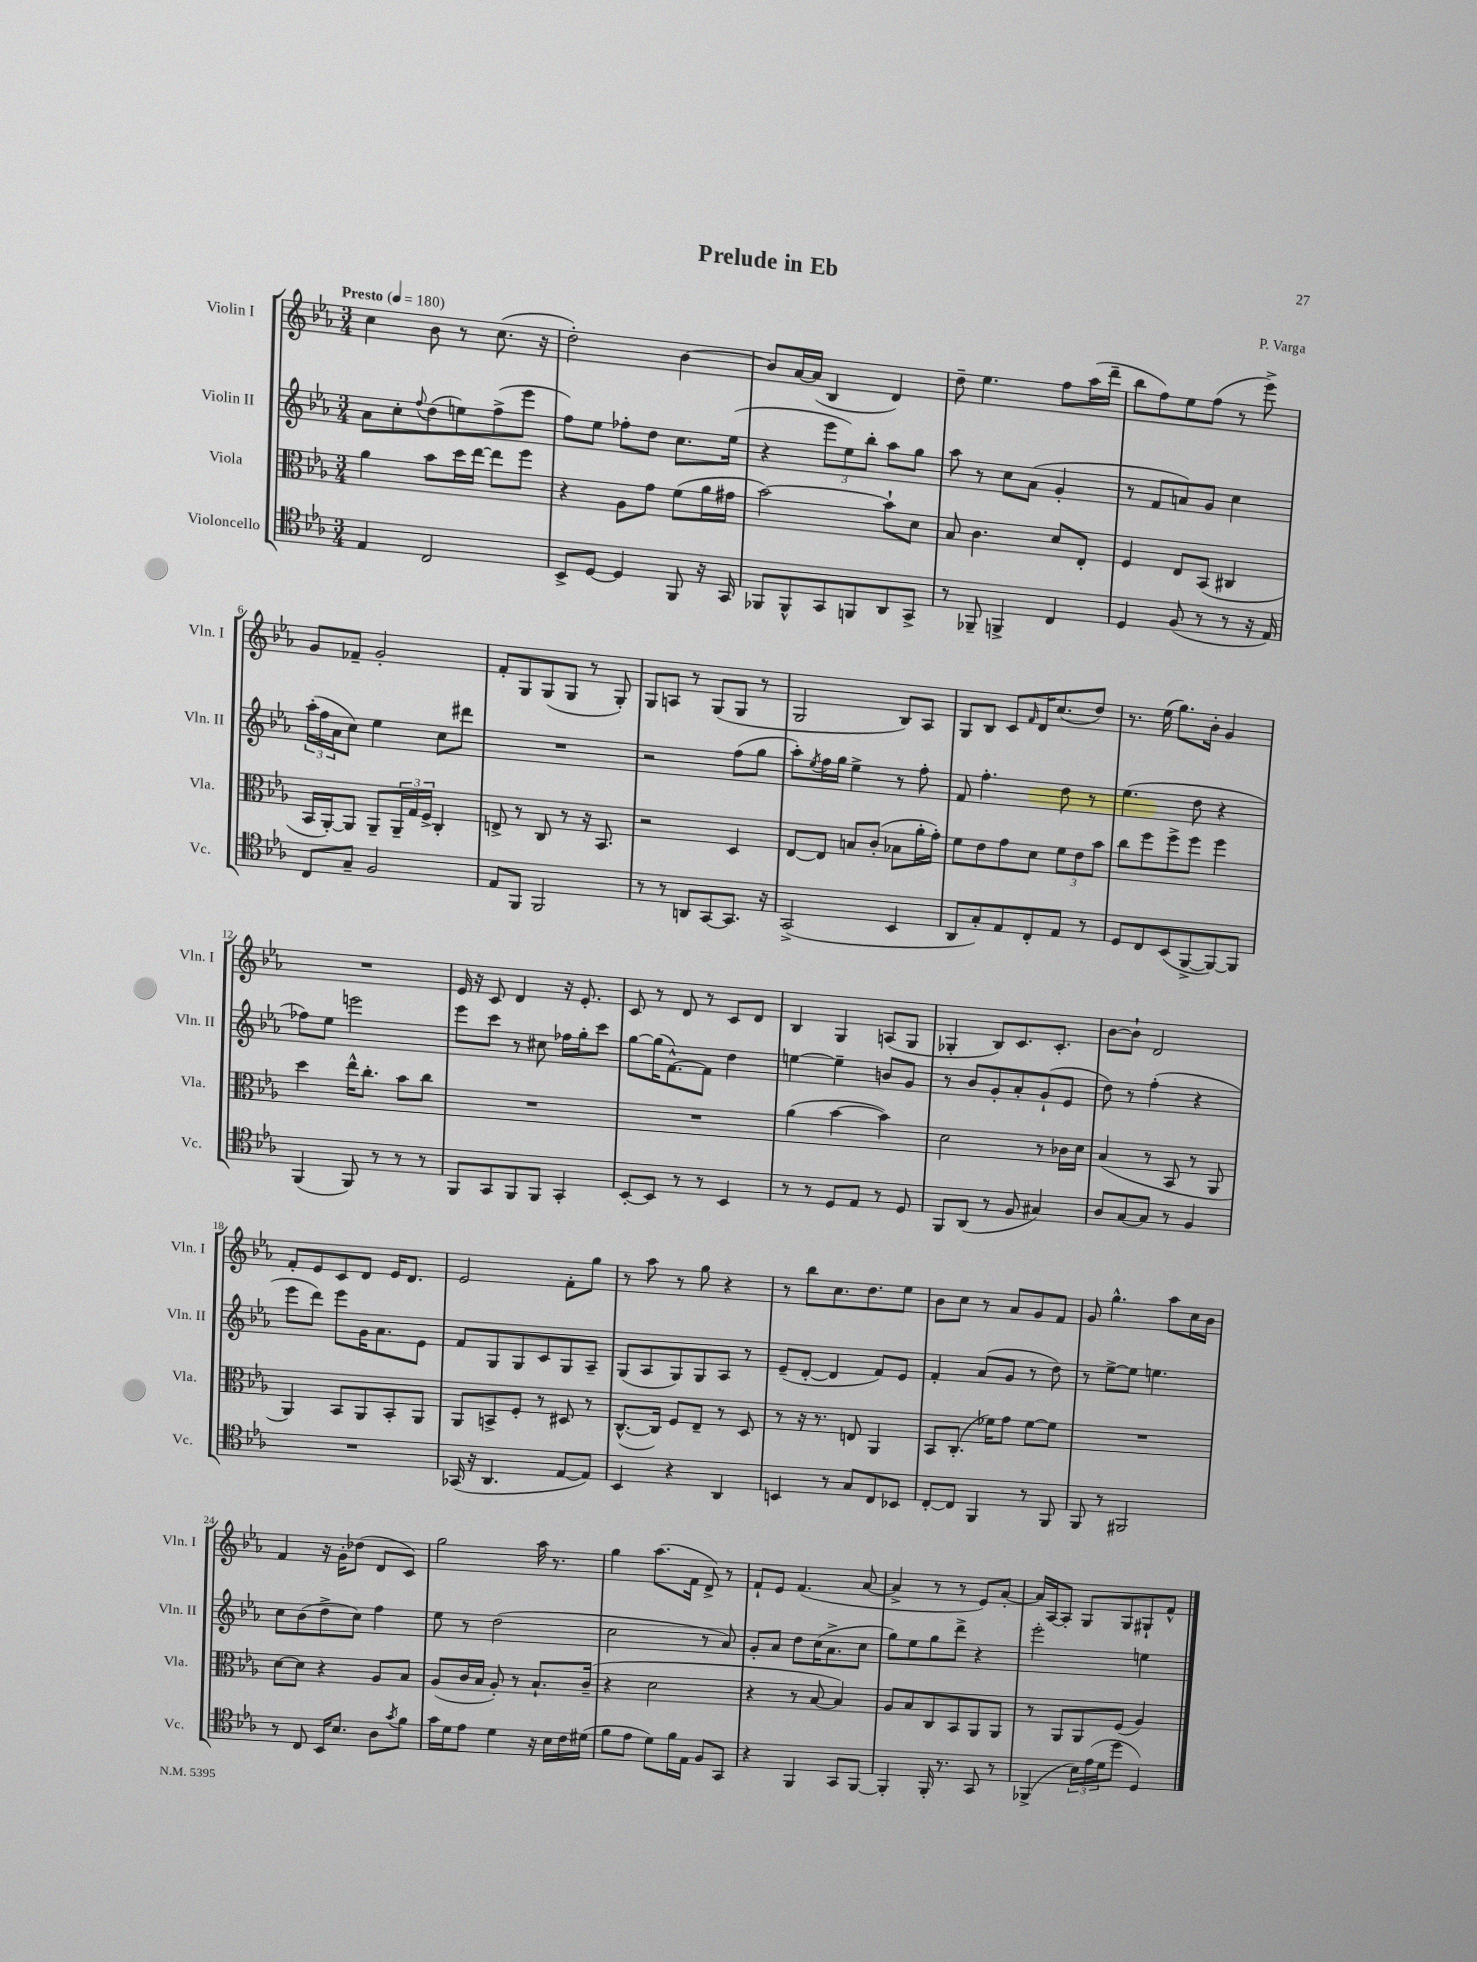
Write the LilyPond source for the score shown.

\header { title = "Prelude in Eb" composer = "P. Varga" }
<<
\new StaffGroup <<
\new Staff = "s0" \with { instrumentName = "Violin I" shortInstrumentName = "Vln. I" } {
    \clef treble \key ees \major \numericTimeSignature \time 3/4 \tempo "Presto" 4 = 180
    c''4 bes'8 r8 c''8.( r16 |
    d''2-.) bes'4~ |
    bes'8 aes'16~ aes'16( bes4 d'4) |
    d''8-- ees''4. f''8 aes''16( d'''16-- |
    bes''8 f''8) ees''8 f''8( r8 ees'''8->) |
    g'8 fes'8-- g'2-. |
    f'8-. g8 g8( g8 r8 g8-.) |
    g8 a8 r8 g8( g8 r8 |
    g2 bes8) aes8 |
    g8 bes8 c'8 \grace { f'16 } d'16 c''8.( d''8) |
    r8. ees''16( g''8.) bes'16-. g'4 |
    R2. |
    ees'16 r16 c'8 d'4 r16 ees'8.-. |
    c'8 r8 d'8 r8 c'8 d'8 |
    bes4 g4 a8( g8 |
    ges4-. bes8) c'8. c'8.-. |
    bes'8~ bes'8-! d'2 |
    f'8-. ees'8 c'8 d'8 ees'16 d'8. |
    ees'2 f'8-. g''8 |
    r8 aes''8 r8 g''8 r4 |
    r8 bes''8 c''8. d''8. ees''8 |
    bes'8 c''8 r8 aes'8 g'8 f'8 |
    g'8 g''4.-^ aes''8 c''16 bes'16 |
    f'4 r16 g'16-. des''8( d'8 c'8) |
    g''2 aes''16 r8. |
    g''4 aes''8.( f'16 d'8->) r8 |
    f'8-! ees'8 f'4.( aes'8~ |
    aes'4-> r8 r8 ees'8) aes'8~-. |
    aes'16 aes16~ aes8-. g8 g8 gis8-! f'8-^ \bar "|." |
}
\new Staff = "s1" \with { instrumentName = "Violin II" shortInstrumentName = "Vln. II" } {
    \clef treble \key ees \major \numericTimeSignature \time 3/4
    aes'8 c''8-. \appoggiatura { f''8 } d''8( e''8) f''8->( ees'''8 |
    f''8) ees''8 fes''8-. d''8 c''8. ees''16( |
    r4 \tuplet 3/2 { ees'''8 ees''8) bes''8-. } aes''8 g''8 |
    aes''8 r8 c''8 aes'8( g'4-. |
    r8 f'8 a'8) g'8 c''4 |
    \tuplet 3/2 { aes''16-.( f''16 aes'16 } c''8) ees''4 c''8 dis'''8 |
    R2. |
    r2 f''8( g''8 |
    aes''8-.) \acciaccatura { ees''8 } f''16 g''16 ees''4-> r8 f''8-. |
    f'8 f''4.-. d''8 r8 |
    ees''4.( d''8 r4 |
    fes''8) ees''8 e'''2 |
    ees'''8 c'''8 r8 cis''8 fes''16 g''16-. c'''8 |
    g''8~ g''16( f'8.~-^) f'8 d''4 |
    e''4~ e''4-- b'8 g'8 |
    r8 bes'8 g'8-. aes'8-. g'8-!( ees'8 |
    d''8) r8 f''4-.( r4 |
    ees'''8 d'''8) ees'''8 g'16 aes'8. ees'8 |
    f'8 g8 g8 c'8 g8 aes8-- |
    g8( aes8 g8) g8 aes8 r8 |
    ees'8--( d'8~-. d'4 f'8) ees'8 |
    f'4-. aes'8( g'8 r8 d''8) |
    r8 ees''8~-> ees''8 e''4. |
    c''8 bes'8( d''8-> c''8) f''4 |
    ees''8 r8 d''2( |
    c''2 r8 aes'8) |
    g'8-. aes'8 d''8 c''16( aes'8.-> c''8 |
    g''8) ees''8 g''8 d'''8-> r4 |
    ees'''2-. e''4 \bar "|." |
}
\new Staff = "s2" \with { instrumentName = "Viola" shortInstrumentName = "Vla." } {
    \clef alto \key ees \major \numericTimeSignature \time 3/4
    aes'4 bes'8 d''16 ees''16~ ees''8 f''8 |
    r4 aes8 g'8 f'8( aes'16 gis'16 |
    bes'2~) bes'8-! d'8 |
    bes8 c'4. d'8 ees8-. |
    f4 ees8 bes,8( cis4 |
    bes,16 aes,16~-.) aes,8 aes,8-- \tuplet 3/2 { aes,16-- g16 f16-> } c4-. |
    e8-> r8 c8 r8 r16 bes,8. |
    r2 d4 |
    ees8~ ees8 b8 c'8-.( bes8 aes'16-. g'16-.) |
    f'8 ees'8 g'8 d'8 \tuplet 3/2 { f'8 ees'8 bes'8 } |
    c''8 f''8 f''8-> f''8 f''4 |
    d''4 ees''16-^ c''8.-. bes'8 c''8 |
    R2. |
    R2. |
    aes'4( bes'4~ bes'4) |
    d'2 r8 ces'16 d'16 |
    bes4( r8 bes,8 r8 aes,8 |
    aes,4) bes,8 aes,8 bes,8-. aes,8 |
    aes,8 b,8-> f8-. r8 dis8 r8 |
    c8.~-^( c16) f8 ees8-- r8 d8 |
    r8 r16 r8. e8 aes,4 |
    bes,8 c8.-.( fes'16) g'8 fes'8~ fes'8 |
    R2. |
    d'8~ d'8 r4 aes8 bes8 |
    aes8( c'16 bes16 aes8-.) r8 bes8.-! c'16--( |
    r4 d'2 |
    r4 r8 bes8~ bes4) |
    aes8 bes8 c8 bes,8 aes,8 aes,8 |
    r8 aes,8 aes,8 f8( aes4) \bar "|." |
}
\new Staff = "s3" \with { instrumentName = "Violoncello" shortInstrumentName = "Vc." } {
    \clef tenor \key ees \major \numericTimeSignature \time 3/4
    ees4 c2 |
    bes,8-> d8~ d4 f,8 r16 g,16 |
    fes,8 fes,8-^ g,8 f,8 aes,8 g,8-> |
    r8 fes,8-- f,4-> c4 |
    d4 f8( r8 r8 r16 ees16) |
    c8 g8-- f2 |
    ees8 f,8 f,2 |
    r8 r8 a,8 g,8~ g,8. r16 |
    g,2->( bes,4 |
    aes,8 g8-.) ees8 c8-. ees8 r8 |
    d8 c8 bes,8( f,8~-> f,8~) f,8 |
    f,4( f,8) r8 r8 r8 |
    f,8 g,8 f,8 f,8 g,4-. |
    bes,8~-. bes,8 r8 r8 bes,4 |
    r8 r8 d8 ees8 r8 d8 |
    f,8 aes,8( r8 f8 gis4) |
    aes8 g8~ g8 r8 f4 |
    R2. |
    ges,16( r16 aes,4. ees8~ ees8) |
    bes,4 r4 aes,4 |
    b,4 r8 g8 c8 bes,8 |
    c8~-. c8 f,4 r8 f,8 |
    f,8 r8 fis,2 |
    r8 c8 bes,16 bes8. aes8 \acciaccatura { g'8 } f'8 |
    g'16 d'16 ees'8 d'4 r16 bes16 c'16 dis'16( |
    f'8 ees'8 d'8) f'16 ees16 f8 g,8 |
    r4 f,4 g,8 f,8~ |
    f,4-. f,16-. r8. g,8 r8 |
    fes,4->( \tuplet 3/2 { bes16) ees'16( d'16 } d''8 d4) \bar "|." |
}
>>
>>
